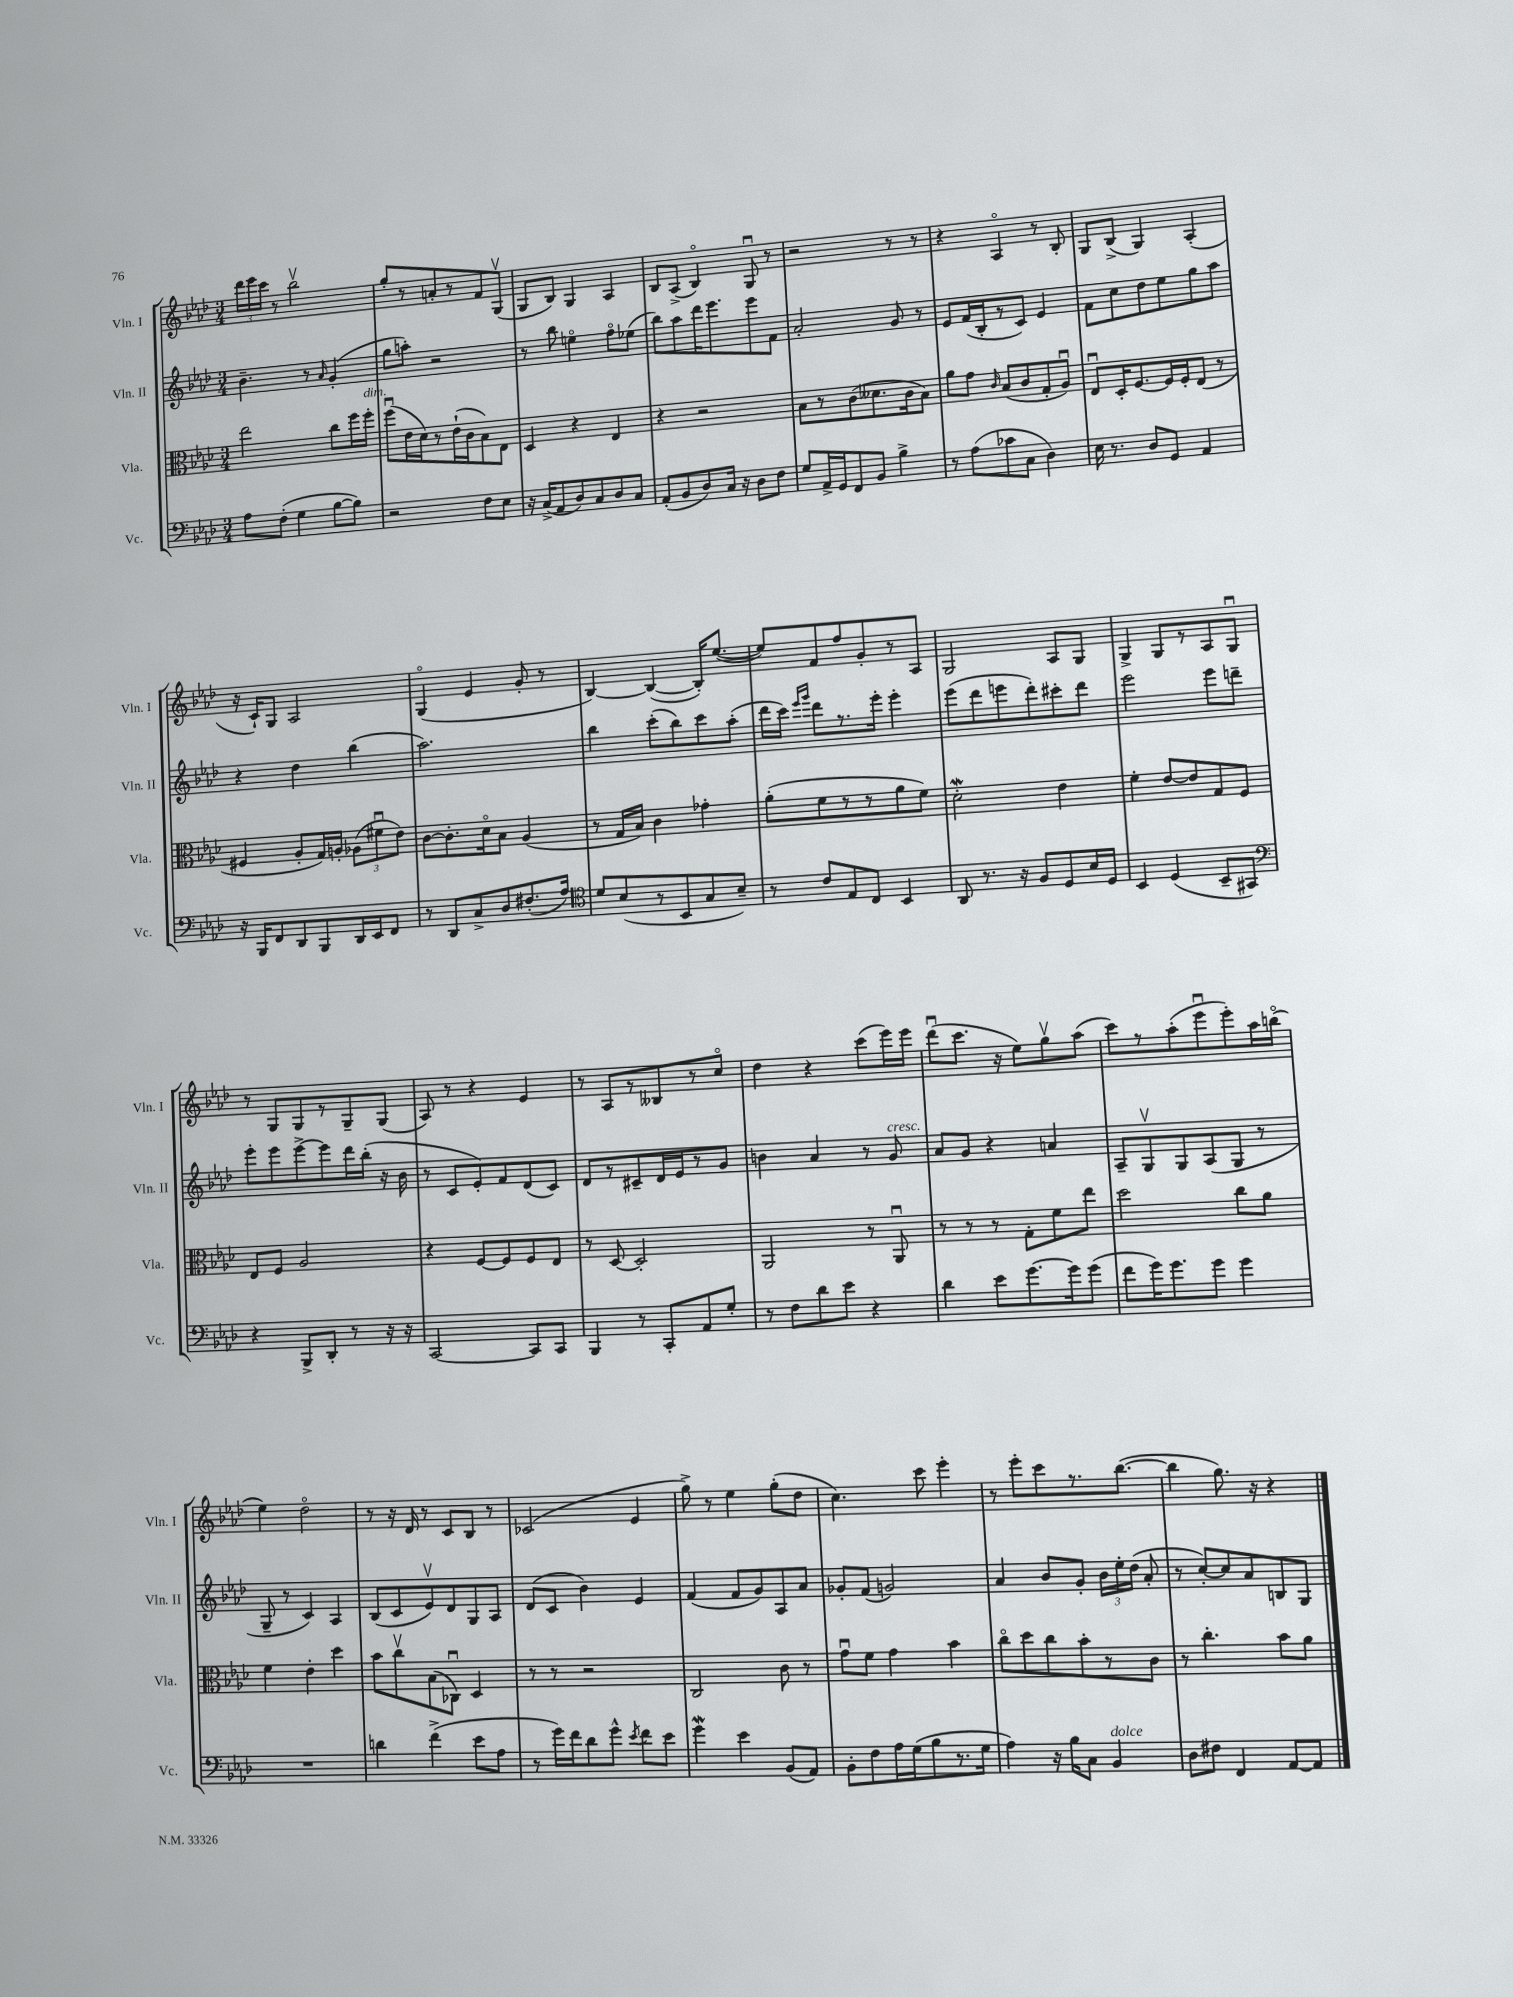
<<
\new StaffGroup <<
\new Staff = "s0" \with { instrumentName = "Vln. I" shortInstrumentName = "Vln. I" } {
    \clef treble \key aes \major \numericTimeSignature \time 3/4
    \autoBeamOff \tuplet 3/2 { des'''16[ ees'''16 c'''16] } r8 bes''2\upbow |
    g''8[-. r8 a'8-. r8 f'8 g8]\upbow( |
    g8[ bes8]) g4 aes4 |
    bes8[ aes8]->( bes4\flageolet) g8\downbow r8 |
    r2 r8 r8 |
    r4 aes4\flageolet r8 bes8-. |
    g8[ bes8]->( g4) aes4-.( |
    r16 c'16[-!) g8] aes2 |
    g4\flageolet( ees'4 g'8-. r8 |
    bes4~) bes4~( bes16[-.) ees''8.]~( |
    ees''8[) f'8 f''8 g'8-. r8 aes8] |
    g2 aes8[ g8] |
    g4-> g8[ r8 aes8 g8]\downbow |
    r8 g8[ g8 r8 g8-- g8]( |
    aes8) r8 r4 ees'4 |
    r8 aes8[ r8 beses8 r8 c''8]\flageolet |
    des''4 r4 c'''8[( ees'''16) ees'''16] |
    des'''8[\downbow( c'''8.] r16 ees''8[) g''8\upbow aes''8]( |
    c'''8[) r8 aes''8-.( ees'''8\downbow ees'''8-.) aes''16 b''16]\flageolet( |
    ees''4) des''2\flageolet |
    r8 r16 des'16 r8 c'8[ bes8] r8 |
    ces'2( ees'4 |
    g''8->) r8 ees''4 g''8[-.( des''8] |
    c''4.) c'''8 ees'''4-. |
    r8 ees'''8[-. c'''8 r8. bes''8.]~( |
    bes''4 g''8.) r16 r4 \bar "|." |
}
\new Staff = "s1" \with { instrumentName = "Vln. II" shortInstrumentName = "Vln. II" } {
    \clef treble \key aes \major \numericTimeSignature \time 3/4
    \autoBeamOff bes'4.-- r8 \grace { aes'16 } g'4-.( |
    g''8[ a''8]-.) r2 |
    r8 bes''8 e''4\flageolet f''8[\flageolet ees''8]( |
    bes''8[) aes''8 des'''16 ees'''8. ees'''8 f'8] |
    aes'2-. g'8 r8 |
    ees'8[ f'16( bes16-. r8 c'8]) ees'4 |
    f'8[ c''8 des''8 ees''8 g''8 aes''8] |
    r4 des''4 bes''4( |
    aes''2.) |
    bes''4 c'''8[-.( bes''8) c'''8 aes''8]-.( |
    des'''16[ c'''16]) \grace { ees'''16[ g'''16] } des'''8[ r8. ees'''16]-. ees'''4-. |
    ees'''8[( des'''8 e'''8 des'''8-.) cis'''8-. des'''8] |
    ees'''2 ees'''8[ d'''8]-- |
    ees'''8[-. ees'''8 ees'''8~-> ees'''8 des'''16 bes''16]-.( r16 bes'16 |
    r8 c'8[ ees'8-.) f'8 des'8( c'8]) |
    des'8[ r8 cis'8-- des'16 ees'16 r8 g'8] |
    b'4 aes'4 r8 g'8^\markup { \italic "cresc." } |
    aes'8[ g'8] r4 a'4 |
    aes8[-- g8\upbow g8 aes8( g8] r8 |
    g8-- r8 c'4) aes4 |
    bes8[( c'8 ees'8\upbow) des'8 g8 aes8] |
    des'8[( c'8] bes'4) ees'4 |
    f'4( f'8[ g'8) aes8 aes'8] |
    ges'8[-. f'8]( g'2) |
    aes'4 bes'8[ g'8]-. \tuplet 3/2 { bes'16[ ees''16-. des''16]( } aes'8-. |
    r8 c''8[~-.) c''8 aes'8 b8 g8] \bar "|." |
}
\new Staff = "s2" \with { instrumentName = "Vla." shortInstrumentName = "Vla." } {
    \clef alto \key aes \major \numericTimeSignature \time 3/4
    \autoBeamOff ees''2 c''8[ f''16 f''16]-.^\markup { \italic "dim." } |
    f''8[\downbow( ees'16 des'16) r8 ees'16-!( c'16 bes8) ees8] |
    des4 r4 ees4 |
    r4 r2 |
    bes8[ r8 c'8( deses'8. c'16 bes8]) |
    aes'8[ g'8] \grace { c'16 } bes8[( c'8 g8-. aes8]\downbow) |
    ees8[\downbow des16-. f8.~ f16 f16-. ees8]( r8 |
    fis4 aes8[-. g16) a16]-. \tuplet 3/2 { aes8[( fis'8\downbow ees'8]) } |
    c'8[~ c'8.-. des'16\flageolet bes8] aes4( |
    r8 g16[ bes16]) c'4 ges'4-. |
    aes'8[-.( f'8 r8 r8 aes'8 f'8]) |
    des'2-.\mordent ees'4 |
    f'4-. ees'8[~ ees'8 g8 f8] |
    ees8[ f8] aes2 |
    r4 f8[~ f8 f8 ees8] |
    r8 des8~ des2-. |
    aes,2 r8 aes,8\downbow |
    r8 r8 r8 g8[-. f'8 ees''8] |
    des''2 c''8[ aes'8] |
    f'4 ees'4-. des''4 |
    bes'8[ c''8\upbow bes8( ces8]\downbow) des4 |
    r8 r8 r2 |
    c2 c'8 r8 |
    g'8[\downbow f'8] g'4 bes'4 |
    c''8[\flageolet des''8 c''8 bes'8-. r8 c'8] |
    r8 c''4.-. bes'8[ aes'8] \bar "|." |
}
\new Staff = "s3" \with { instrumentName = "Vc." shortInstrumentName = "Vc." } {
    \clef bass \key aes \major \numericTimeSignature \time 3/4
    \autoBeamOff aes8[ f8]-.( g4 bes8[~ bes8]) |
    r2 f8[ ees8] |
    r16 c16[->( aes,8 des8) c8 des8 c8] |
    aes,8[-.( bes,8 des8) c16] r16 des8[ f8] |
    g8[ aes,16-> g,16 f,8 bes,8] bes4-> |
    r8 aes8[( ces'8 c8] des4) |
    ees16 r8. des8[ g,8] aes,4 |
    r16 bes,,16[ f,8 des,8 bes,,8 des,16 ees,16 f,8] |
    r8 des,8[ c8-> des8 fis8.-.( aes16]) |
    \clef tenor des'8[ bes8( r8 bes,8 g8 bes8]--) |
    r8 c'8[ ees8 c8] bes,4 |
    aes,8 r8. r16 f8[ des8 bes16 des16] |
    bes,4 des4( bes,8[-- gis,8]) |
    \clef bass r4 bes,,8[-> des,8]-. r8 r16 r16 |
    c,2~ c,8[ c,8] |
    bes,,4 r8 c,8[-. aes,8 g8]-. |
    r8 f8[ des'8 ees'8] r4 |
    des'4 ees'8[ g'8.~ g'16 g'8]( |
    f'8[ g'16) g'8. g'8] g'4 |
    R2. |
    d'4 f'4->( ees'8[ aes8] |
    r8 g'16[) f'16 des'8 g'8]-^ \acciaccatura { ees'8 } f'8[ ees'8] |
    g'4\mordent ees'4 bes,8[( aes,8]) |
    bes,8[-. f8 aes16 g16( bes8 r8. g16] |
    aes4) r16 bes16[ c8] bes,4^\markup { \italic "dolce" } |
    des8[ fis8] f,4 aes,8[~ aes,8] \bar "|." |
}
>>
>>
\layout { \context { \Score \remove "Bar_number_engraver" } }
